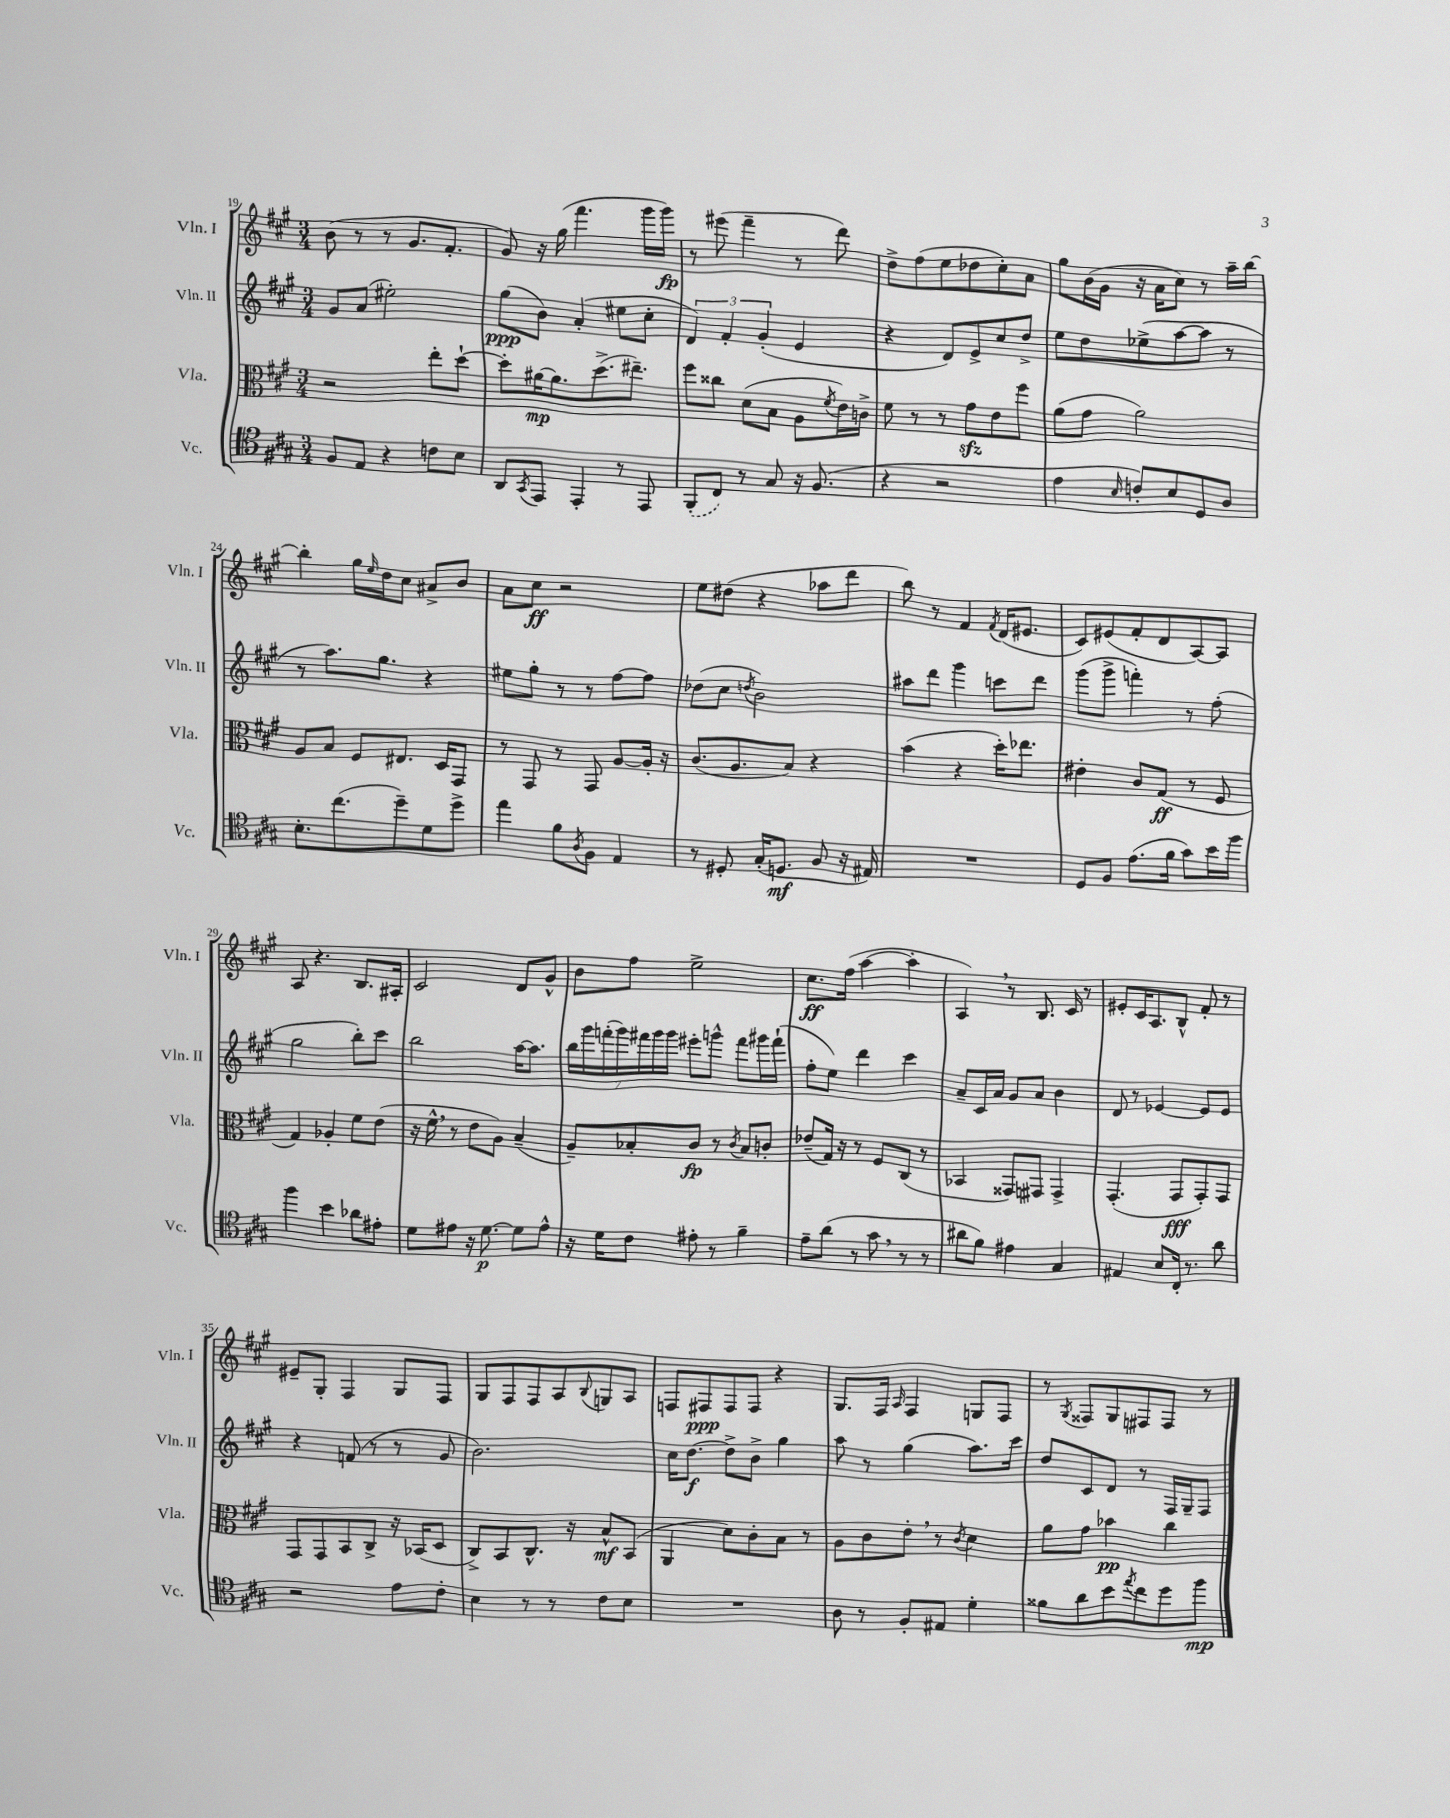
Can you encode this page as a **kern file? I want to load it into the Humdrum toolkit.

**kern	**kern	**kern	**kern
*staff4	*staff3	*staff2	*staff1
*clefC4	*clefC3	*clefG2	*clefG2
*k[f#c#g#]	*k[f#c#g#]	*k[f#c#g#]	*k[f#c#g#]
*M3/4	*M3/4	*M3/4	*M3/4
8F#	2r	8g#	(8b
8E	.	(8a	8r
4r	.	2ee#')	8r
.	.	.	8.g#
8c	8ee'	.	.
.	.	.	8.f#'
8B	[8dd`	.	.
=	=	=	=
8AA	8dd']	(8gg#	8g#)
8qGG#	.	.	.
8EE	[16a#	8b)	16r
.	8.a#]	.	(16gg#
4EE'	.	(4a'	4.fff#
.	(8.dd^	.	.
8r	.	8ee#	.
.	8.ee#~)	.	.
8EE	.	8cc#'	16ggg#
.	.	.	16ggg#)
=	=	=	=
(8FF#'	8ff#	6d)	8r
8C#)	8cc##	.	(8eee#
.	.	6f#'	.
8r	(8d	.	4fff#~
.	.	(6g#'	.
8G#	8B	.	.
16r	8A	4e	8r
(8.F#	.	.	.
.	8qf#	.	.
.	16e)	.	8ddd)
.	16c^	.	.
=	=	=	=
4r	8f#	4r	8dd^
.	8r	.	(8ff#
2r	8r	8d)	8ee
.	8g#	8e^	8dd-
.	8e	8cc#	8cc#')
.	8ff#	8dd^	8a
=	=	=	=
4e	(8a	8ee	8gg#
.	8g#	8dd	(16b
.	.	.	16g#
16qqB	.	.	.
8c')	2a)	(8ee-^	16r
.	.	.	16a
8B	.	[8aa	8cc#)
8D	.	8aa]	8r
8A	.	8r	16aa~
.	.	.	[16bb
=	=	=	=
8.B'	8A	8r	4bb']
.	8B	8.aa)	.
(8.cc#	.	.	.
.	8F#	.	16gg#
.	.	.	16qqee
.	.	8.gg#	16dd
8dd~)	8.E#	.	8cc#
8d	.	4r	8a#^
.	16D	.	.
8dd^	8GG#	.	8b
=	=	=	=
4ee	8r	8ee#	8a
.	8GG#	8gg#'	8cc#
8f#	8r	8r	2r
8qA	.	.	.
8F#	8GG#	8r	.
4E	[8A	[8ff#	.
.	16A']	8ff#]	.
.	16r	.	.
=	=	=	=
8r	(8.c#	(8dd-	8ee
8D#'	.	8cc#	(8dd#
.	8.A	.	.
.	.	8qdd	.
(16G#'	.	2b)	4r
8.D	.	.	.
.	8B)	.	.
8F#	4r	.	8aa-
16r	.	.	8ddd
16E#)	.	.	.
=	=	=	=
2.r	(4b	8aa#	8bb)
.	.	8ddd	8r
.	4r	4ggg#	4f#
.	.	.	8qf#
.	16dd')	8ccc	(16d
.	8.ee-	.	8.e#
.	.	8ddd	.
=	=	=	=
8D	4e#'	(8ggg#	8c#)
8F#	.	8ggg#^	(8e#
(8.e	8c#	4fff')	8f#'
.	(8G#	.	8d
16f#	.	.	.
8g#)	8r	8r	[8A)
16b	8F#	(8ff#'	8A]
16ff#	.	.	.
=	=	=	=
4ff#	4G#)	2gg#	8A
.	.	.	4.r
4b	4A-'	.	.
8a-	8f#	8bb')	8.B
8e#'	(8e	8ccc#	.
.	.	.	16A#'
=	=	=	=
8d	16r	2bb	2c#
.	16f#^^	.	.
8e#	8r	.	.
16r	8e	.	.
[8.d	.	.	.
.	8A)	.	.
8d]	(4B~	[16aa	8d
.	.	8.aa]	.
8e#^^	.	.	8g#^^
=	=	=	=
16r	8A~)	28bb	8b
.	.	28ggg#	.
16d	.	.	.
.	.	(28fff'	.
.	.	28ggg#)	.
8c#	8B-'	.	8ff#
.	.	28fff#	.
.	.	28ggg#	.
.	.	28ggg#	.
8e#'	8c#	8eee#'	2ee^
8r	8r	8ggg^^	.
.	8qc#	.	.
4f#~	8B-	8fff#	.
.	8c'	16ggg#	.
.	.	(16fff#`	.
=	=	=	=
8e~	(8e-~	8ff#'	8.cc#
(8a	16G#)	8ee)	.
.	16r	.	(16ff#
8r	8r	4ddd	[4aa
8g#	8F#	.	.
8r	(8C#	4ccc#	4aa']
8r	8r	.	.
=	=	=	=
8a#	4BB-	8a~	4A)
8f#)	.	16c#	.
.	.	16a	.
4e#	8GG##)	8g#	8r
.	8GG#	8a	8.B
4G#	4GG#^	4b	.
.	.	.	16c#
.	.	.	8r
=	=	=	=
4E#	(4.GG#'	8d	8e#'
.	.	8r	16c#
.	.	.	8.A
8B	.	[4e-	.
16C#'	8GG#	.	8B^^
8.r	.	.	.
.	8GG#')	8e-]	8f#'
8a	8GG#	8e-	8r
=	=	=	=
2r	8GG#	4r	8e#~
.	8GG#	.	8G#'
.	8BB	(8f	4F#
.	8C#^	8r	.
8e	16r	8r	8G#
.	(16BB-	.	.
8c#'	8D	8g#	8F#
=	=	=	=
4B	8C#^)	2.b)	8G#
.	8BB	.	8F#
8r	8.C#^^	.	8F#
8r	.	.	8A
.	16r	.	.
.	.	.	8qqB
8c#	8B^^	.	8G
8B	(8BB	.	8A
=	=	=	=
2.r	4AA	16cc#	8F
.	.	[8.dd	.
.	.	.	8F#
.	8d)	8dd^]	8F#
.	8c#'	8b^	8F#
.	8B	4gg#	4r
.	8r	.	.
=	=	=	=
8A	8A	8aa	8.G#
8r	8c#	8r	.
.	.	.	16F#
.	.	.	16qqA
8F#'	8e'	(4gg#	4F#
8E#	8r	.	.
.	8qc#	.	.
4d'	4d	8.aa)	8G
.	.	.	8F#
.	.	16ccc#	.
=	=	=	=
8f##	8a	8dd	8r
.	.	.	8qG#
8a	8g#	8c#	8F##
8b	4b-	8d	8G#
8qee	.	.	.
8cc#	.	8r	8F#
8dd	4cc#	16F#	8F#
.	.	16G#~	.
8ff#	.	8F#	8r
==	==	==	==
*-	*-	*-	*-
